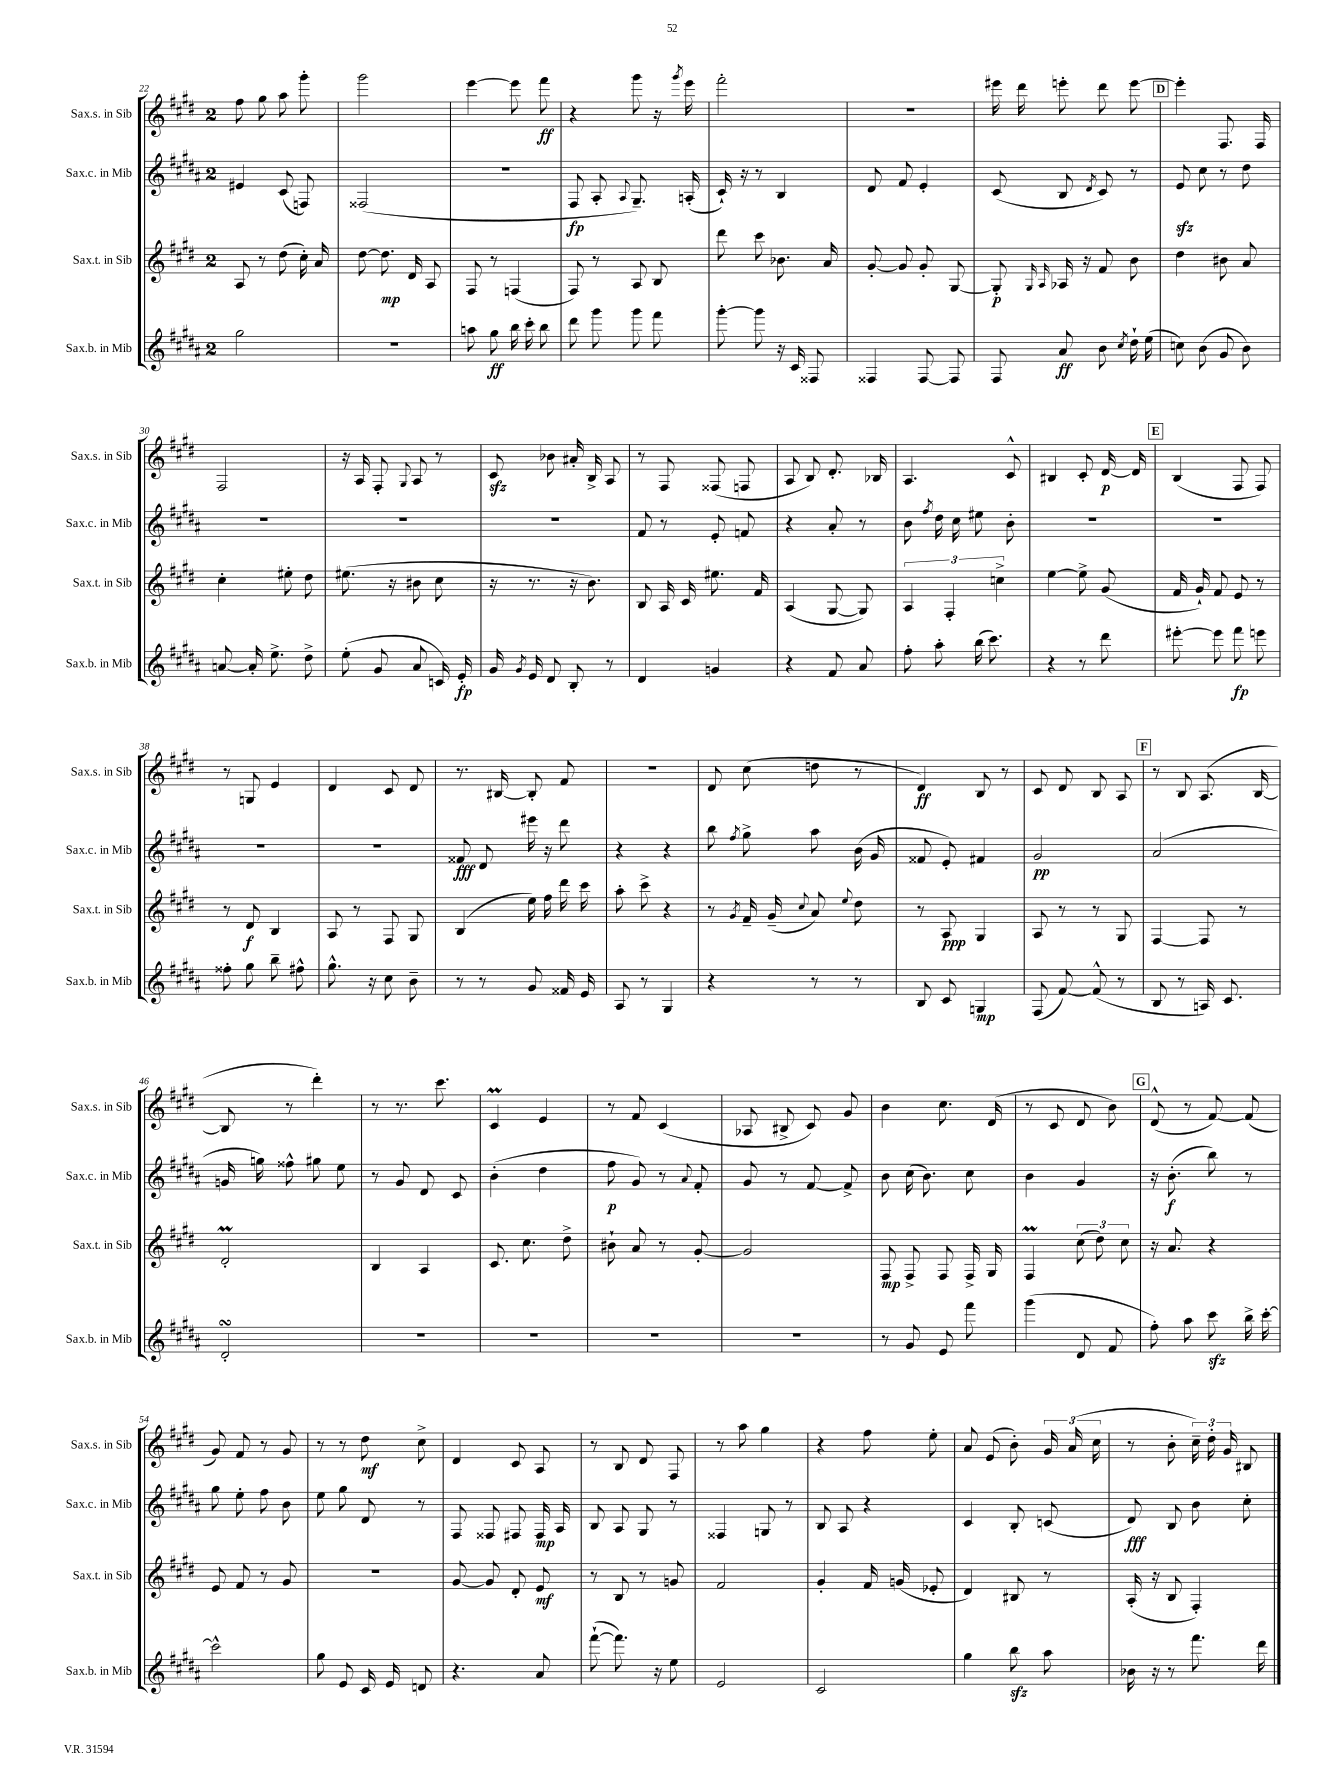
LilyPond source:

<<
\new StaffGroup <<
\new Staff = "s0" \with { instrumentName = "Sax.s. in Sib" shortInstrumentName = "Sax.s. in Sib" } {
    \clef treble \key e \major \once \override Staff.TimeSignature.style = #'single-digit \time 2/4
    \autoBeamOff fis''8 gis''8 a''8 gis'''8-. |
    gis'''2 |
    e'''4~ e'''8 fis'''8\ff |
    r4 gis'''8 r16 \acciaccatura { gis'''8 } e'''16 |
    fis'''2-. |
    R2 |
    eis'''16 dis'''16 e'''8-. dis'''8 e'''8~ |
    \mark \markup { \box "D" } e'''4-. fis8. fis16 |
    fis2 |
    r16 a16 fis8-. \appoggiatura { gis8 } a8 r8 |
    cis'8\sfz bes'8 ais'16-. b16-> a8 |
    r8 fis8 fisis8( f8 |
    a8 b8) dis'8.-. bes16 |
    a4. cis'8-^ |
    bis4 cis'8-. dis'16~\p dis'16 |
    \mark \markup { \box "E" } b4( fis8 fis8) |
    r8 g8 e'4 |
    dis'4 cis'8 dis'8 |
    r8. bis16~ bis8-. fis'8 |
    R2 |
    dis'8 cis''8( d''8 r8 |
    dis'4\ff) b8 r8 |
    cis'8 dis'8 b8 a8 |
    \mark \markup { \box "F" } r8 b8 a8.( b16~ |
    b8 r8 dis'''4-.) |
    r8 r8. cis'''8. |
    cis'4\prall e'4 |
    r8 fis'8 cis'4( |
    aes8 bis8-> cis'8) gis'8 |
    b'4 cis''8. dis'16( |
    r8 cis'8 dis'8 b'8) |
    \mark \markup { \box "G" } dis'8-^( r8 fis'8~) fis'8( |
    gis'8) fis'8 r8 gis'8 |
    r8 r8 dis''8\mf cis''8-> |
    dis'4 cis'8 a8 |
    r8 b8 dis'8 fis8 |
    r8 a''8 gis''4 |
    r4 fis''8 e''8-. |
    a'8 e'8( b'8-.) \tuplet 3/2 { gis'16 a'16( cis''16 } |
    r8 b'8-. \tuplet 3/2 { cis''16--) dis''16-. gis'16 } bis8 \bar "|." |
}
\new Staff = "s1" \with { instrumentName = "Sax.c. in Mib" shortInstrumentName = "Sax.c. in Mib" } {
    \clef treble \key b \major \once \override Staff.TimeSignature.style = #'single-digit \time 2/4
    \autoBeamOff eis'4 cis'8( f8) |
    fisis2( |
    r2 |
    fis8\fp ais8-. \appoggiatura { ais8 } gis8.--) a16-.( |
    cis'16-!) r16 r8 b4 |
    dis'8 fis'8 e'4-. |
    cis'8( b8 \acciaccatura { dis'8 } cis'8) r8 |
    \mark \markup { \box "D" } e'8\sfz cis''8 r8 dis''8 |
    R2 |
    R2 |
    R2 |
    fis'8 r8 e'8-. f'8 |
    r4 ais'8-. r8 |
    b'8 \acciaccatura { fis''8 } dis''16 cis''16 eis''8 b'8-. |
    R2 |
    \mark \markup { \box "E" } R2 |
    R2 |
    R2 |
    fisis'8\fff dis'8 eis'''16 r16 dis'''8 |
    r4 r4 |
    b''8 \acciaccatura { fis''8 } gis''8-> ais''8 b'16( gis'16 |
    fisis'8 e'8-.) fis'4 |
    gis'2\pp |
    \mark \markup { \box "F" } ais'2( |
    g'16 g''16) fisis''8-^ gis''8 e''8 |
    r8 gis'8 dis'8 cis'8 |
    b'4-.( dis''4 |
    fis''8\p gis'8) r8 \appoggiatura { ais'8 } fis'8-. |
    gis'8 r8 fis'8~ fis'8-> |
    b'8 cis''16( b'8.) cis''8 |
    b'4 gis'4 |
    \mark \markup { \box "G" } r16 b'8.-.\f( b''8) r8 |
    gis''8 e''8-. fis''8 b'8 |
    e''8 gis''8 dis'8 r8 |
    fis8 fisis8 fis8 fis16\mp ais16 |
    b8 ais8 gis8 r8 |
    fisis4 g8 r8 |
    b8 ais8 r4 |
    cis'4 b8-. c'8( |
    dis'8\fff) b8 b'8 cis''8-. \bar "|." |
}
\new Staff = "s2" \with { instrumentName = "Sax.t. in Sib" shortInstrumentName = "Sax.t. in Sib" } {
    \clef treble \key e \major \once \override Staff.TimeSignature.style = #'single-digit \time 2/4
    \autoBeamOff a8 r8 dis''8( cis''16-.) a'16 |
    dis''8~ dis''8.\mp dis'16 a8 |
    fis8 r8 f4( |
    fis8) r8 a8 b8 |
    dis'''8 cis'''8 bes'8. a'16 |
    gis'8~-. gis'8 gis'8-. gis8~ |
    gis8-.\p \grace { gis16 a16 } aes16 r16 fis'8 b'8 |
    \mark \markup { \box "D" } dis''4 bis'8 a'8 |
    cis''4-. eis''8-. dis''8 |
    eis''8.( r16 bis'8 cis''8 |
    r16 r8. r16 b'8.) |
    b8 a16 cis'16 eis''8. fis'16 |
    a4( gis8~ gis8) |
    \tuplet 3/2 { a4 fis4-. c''4-> } |
    e''4~ e''8-> gis'8( |
    \mark \markup { \box "E" } fis'16 gis'16-!) fis'8 e'8 r8 |
    r8 dis'8\f b4 |
    a8 r8 fis8 gis8 |
    b4( e''16) fis''16 dis'''16 cis'''16 |
    a''8-. cis'''8-> r4 |
    r8 \acciaccatura { gis'8 } fis'16-- gis'16--( \appoggiatura { cis''8 } a'8) \appoggiatura { e''8 } dis''8 |
    r8 a8\ppp gis4 |
    a8 r8 r8 gis8 |
    \mark \markup { \box "F" } fis4~ fis8 r8 |
    dis'2-.\prall |
    b4 a4 |
    cis'8. cis''8. dis''8-> |
    bis'8-! a'8 r8 gis'8~-. |
    gis'2 |
    fis8\mp fis8-> fis8 fis16-> gis16 |
    fis4\prall \tuplet 3/2 { cis''8( dis''8) cis''8 } |
    \mark \markup { \box "G" } r16 a'8. r4 |
    e'8 fis'8 r8 gis'8 |
    R2 |
    gis'8~ gis'8 dis'8-. e'8\mf |
    r8 b8 r8 g'8 |
    fis'2 |
    gis'4-. fis'16 g'16( ees'8-. |
    dis'4) bis8 r8 |
    a16-.( r16 b8 fis4-.) \bar "|." |
}
\new Staff = "s3" \with { instrumentName = "Sax.b. in Mib" shortInstrumentName = "Sax.b. in Mib" } {
    \clef treble \key b \major \once \override Staff.TimeSignature.style = #'single-digit \time 2/4
    \autoBeamOff gis''2 |
    r2 |
    a''8 gis''8\ff b''16 cis'''16-. b''8 |
    dis'''8 gis'''8 gis'''8 fis'''8 |
    gis'''8~-. gis'''8 r16 cis'16 fisis8 |
    fisis4 fisis8~ fisis8 |
    fis8 ais'8\ff b'8 \acciaccatura { cis''8 } dis''16-! e''16( |
    \mark \markup { \box "D" } c''8) b'8( gis'8 b'8) |
    a'8~ a'16-. e''8.-> dis''8-> |
    e''8-.( gis'8 ais'8 c'16) e'16-.\fp |
    gis'16 \acciaccatura { gis'8 } e'16 dis'8 b8-. r8 |
    dis'4 g'4 |
    r4 fis'8 ais'8 |
    fis''8-. ais''8-. b''16( cis'''8.) |
    r4 r8 dis'''8 |
    \mark \markup { \box "E" } eis'''8~-. eis'''8 fis'''8\fp e'''8 |
    fisis''8-. gis''8 b''8-- fis''8-^ |
    gis''8.-^ r16 cis''8 b'8-- |
    r8 r8 gis'8 fisis'16 e'16 |
    ais8 r8 gis4 |
    r4 r8 r8 |
    b8 cis'8 g4\mp |
    fis8( fis'8~) fis'8-^( r8 |
    \mark \markup { \box "F" } b8 r8 a16) cis'8. |
    dis'2-.\turn |
    R2 |
    R2 |
    R2 |
    R2 |
    r8 gis'8 e'8 fis'''8 |
    gis'''4( dis'8 fis'8 |
    \mark \markup { \box "G" } fis''8-.) ais''8 cis'''8\sfz b''16-> cis'''16~-. |
    cis'''2-^ |
    gis''8 e'8 cis'16 e'16 d'8 |
    r4. ais'8 |
    fis'''8~-!( fis'''8.) r16 e''8 |
    e'2 |
    cis'2 |
    gis''4 b''8\sfz ais''8 |
    bes'16 r16 r8 fis'''8. dis'''16 \bar "|." |
}
>>
>>
\layout { \context { \Score currentBarNumber = #22 } }
